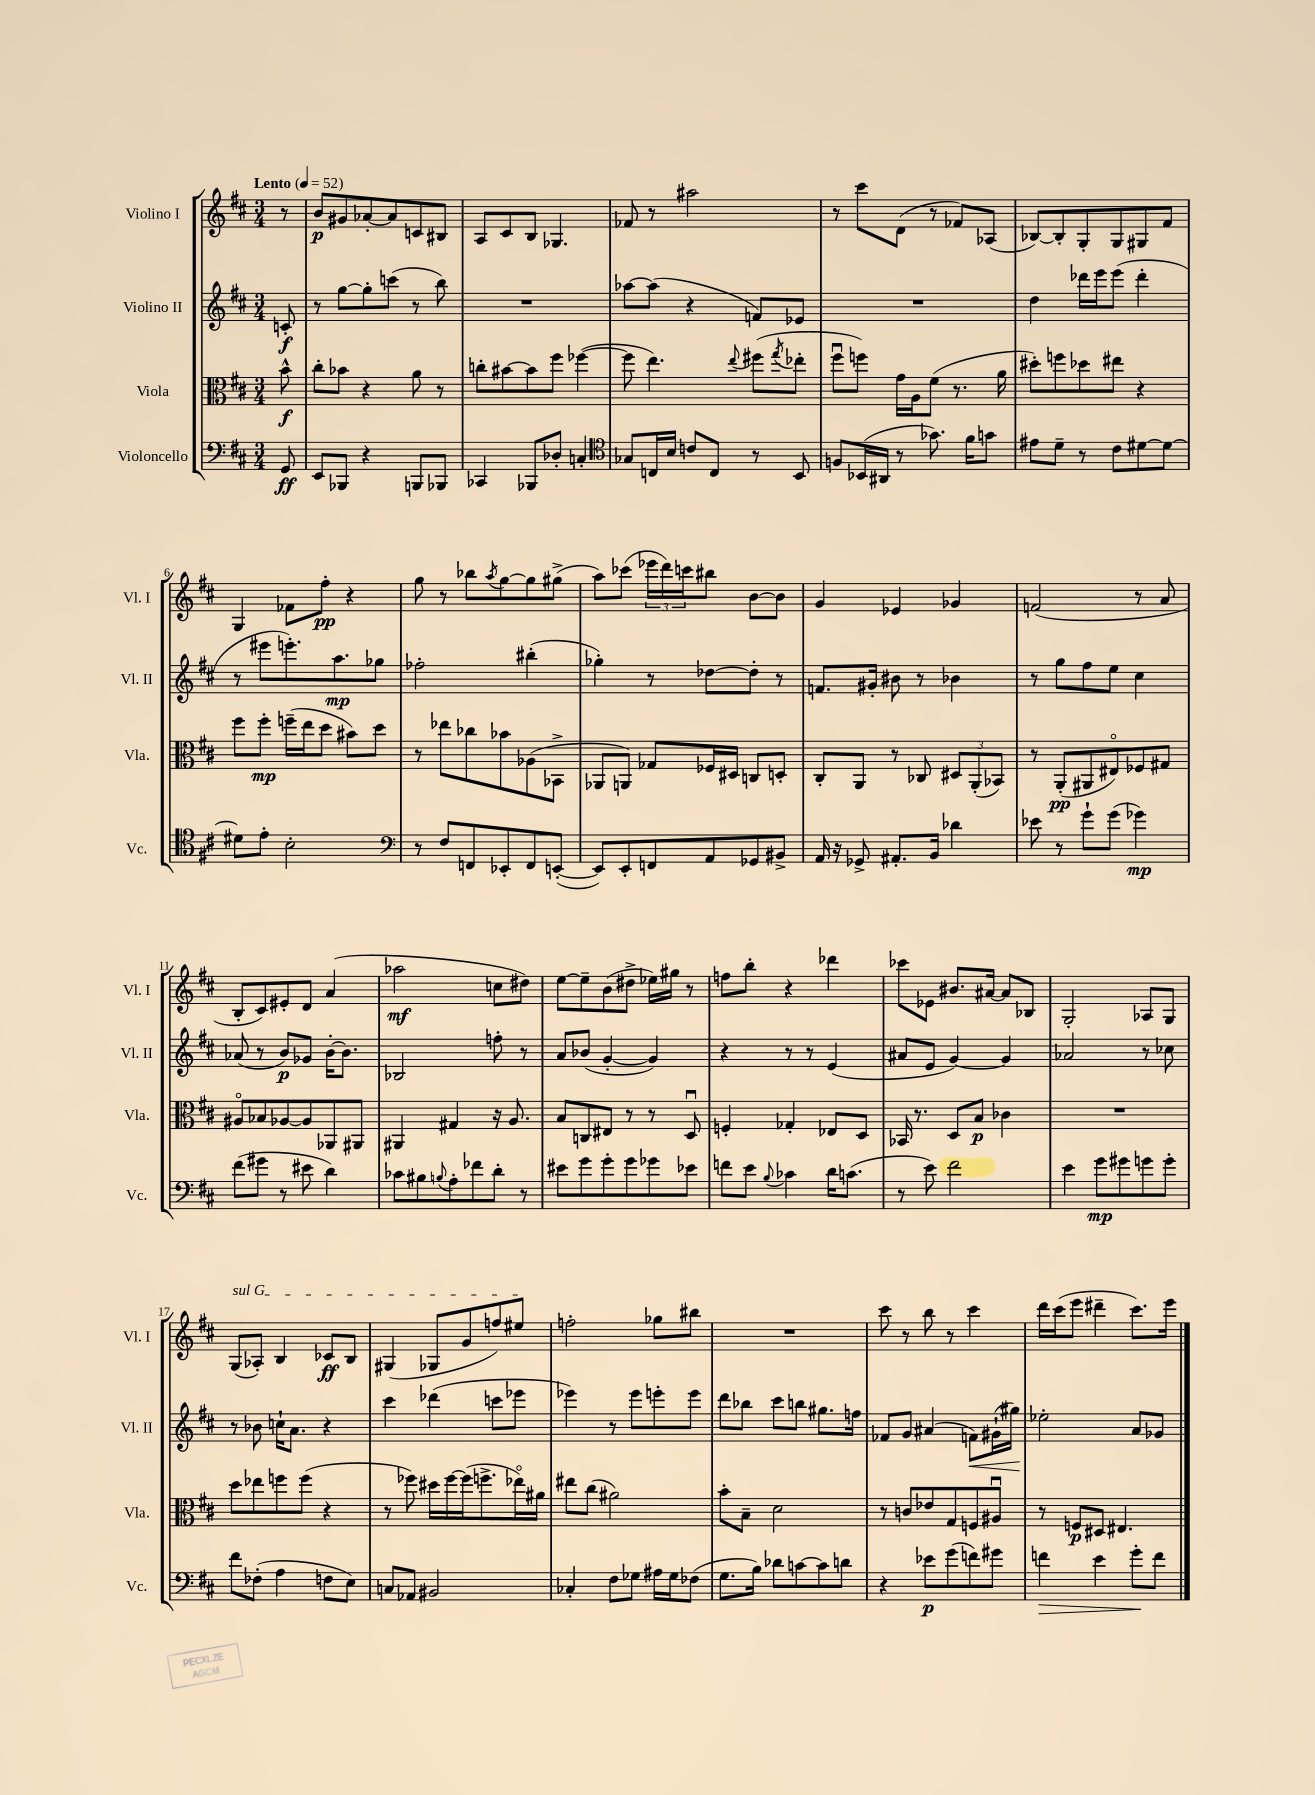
<<
\new StaffGroup <<
\new Staff = "s0" \with { instrumentName = "Violino I" shortInstrumentName = "Vl. I" } {
    \clef treble \key d \major \numericTimeSignature \time 3/4 \partial 8 \tempo "Lento" 4 = 52
    r8 |
    b'8\p gis'8 aes'8~-. aes'8 c'8 bis8 |
    a8 cis'8 b8 ges4. |
    fes'8 r8 ais''2 |
    r8 cis'''8 d'8( r8 fes'8) aes8( |
    bes8~) bes8-. g8-. g8 gis8 fis'8 |
    g4 fes'8 fis''8-.\pp r4 |
    g''8 r8 bes''8 \acciaccatura { a''8 } g''8~ g''8 gis''8->( |
    a''8) ces'''8( \tuplet 3/2 { ees'''16 d'''16) c'''16 } bis''8 b'8~ b'8 |
    g'4 ees'4 ges'4 |
    f'2( r8 a'8 |
    b8-. cis'8) eis'8-. d'8 a'4( |
    aes''2\mf c''8 dis''8) |
    e''8~ e''8-- b'8( dis''8-> ees''16) gis''16 r8 |
    f''8 b''8-. r4 des'''4 |
    ces'''8 ees'8 bis'8. ais'16~ ais'8 bes8 |
    g2-. aes8 g8 |
    \once \override TextSpanner.bound-details.left.text = \markup { \italic "sul G" } g8\startTextSpan( aes8-.) b4 ces'8\ff b8 |
    gis4( ges8 g'8 f''8) eis''8\stopTextSpan |
    f''2-. ges''8 bis''8 |
    R2. |
    cis'''8 r8 b''8 r8 cis'''4 |
    d'''16 cis'''16( e'''8 dis'''4-- cis'''8.) e'''16 \bar "|." |
}
\new Staff = "s1" \with { instrumentName = "Violino II" shortInstrumentName = "Vl. II" } {
    \clef treble \key d \major \numericTimeSignature \time 3/4 \partial 8
    c'8-.\f |
    r8 g''8~ g''8-. c'''8( r8 b''8) |
    R2. |
    aes''8~ aes''8( r4 f'8) ees'8 |
    R2. |
    d''4 des'''16 e'''16 e'''8( des'''4-. |
    r8 eis'''8 e'''8.-.) a''8.\mp ges''8 |
    fes''2-. bis''4-.( |
    ges''4-.) r8 des''8~ des''8-. r8 |
    f'8. gis'16-. bis'8 r8 bes'4 |
    r8 g''8 fis''8 e''8 cis''4 |
    aes'8( r8 b'8\p) ges'8 b'16~-. b'8. |
    bes2 f''8-. r8 |
    a'8 bes'8( g'4~-. g'4) |
    r4 r8 r8 e'4( |
    ais'8 e'8 g'4~) g'4 |
    aes'2 r8 ces''8 |
    r8 bes'8 c''16-! a'8. r4 |
    cis'''4 des'''4( c'''8 ees'''8 |
    ees'''4) r8 ees'''8 e'''8-. e'''8 |
    d'''8 bes''8 cis'''8 b''8 gis''8. f''16 |
    fes'8 g'8 ais'4( f'8\<) gis'16-!( gis''16) |
    ees''2-.\! a'8 ges'8 \bar "|." |
}
\new Staff = "s2" \with { instrumentName = "Viola" shortInstrumentName = "Vla." } {
    \clef alto \key d \major \numericTimeSignature \time 3/4 \partial 8
    b'8-^\f |
    cis''8-. bes'8 r4 a'8 r8 |
    c''8-. bis'8~ bis'8 fis''8 fes''4~( |
    fes''8 e''4.) \appoggiatura { e''8 } fis''8( \acciaccatura { g''8 } ees''8-. |
    fis''8\downbow f''8) g'16 a16 fis'8( r8. a'16 |
    dis''8-.) f''8 des''8 eis''8 r4 |
    fis''8 fis''8-.\mp f''16--( e''16 d''8 bis'8) d''8 |
    r8 ees''8 ces''8 bes'8 aes8( bes,8-> |
    aes,8 a,8) ges8 fes16 dis16 c8 d8-. |
    cis8-. a,8 r8 ces8 \tuplet 3/2 { dis8 a,8-.( bes,8) } |
    r8 a,8-.\pp( ais,8 eis8\flageolet) fes8 gis8 |
    ais8\flageolet bes8 aes8~ aes8 aes,8 ais,8 |
    ais,4 gis4 r16 a8. |
    b8 c8 eis8 r8 r8 d8\downbow |
    f4-. ges4-. ees8 d8 |
    bes,16 r8. d8 b8\p ces'4 |
    R2. |
    d''8 ees''8 f''8 f''8( r4 |
    r8 fes''8) dis''16 fes''16~ fes''16( f''8.-> ees''16\flageolet) ais'16 |
    eis''8 cis''8( ais'2) |
    b'8-. b8-- d'2 |
    r8 c'8 ees'8 g8 f8 ais8\downbow |
    r8 f8\p dis8 eis4. \bar "|." |
}
\new Staff = "s3" \with { instrumentName = "Violoncello" shortInstrumentName = "Vc." } {
    \clef bass \key d \major \numericTimeSignature \time 3/4 \partial 8
    g,8\ff |
    e,8 bes,,8 r4 b,,8 bes,,8 |
    ces,4 bes,,8 des8-. c4-. |
    \clef tenor ges8 c16 b16 c'8 c8 r8 b,8 |
    f8 bes,16( ais,16 r8 ges'8.) fis'16 g'8 |
    eis'8 d'8-- r8 cis'8 dis'8~ dis'8~ |
    dis'8 e'8-. b2-. |
    \clef bass r8 fis8 f,8 ees,8-. f,8 e,8~-.( |
    e,8) e,8-. f,8 a,8 ges,8 bis,8-> |
    a,16 r16 ges,8-> ais,8.-. b,16 des'4 |
    ees'8 r8 g'8-! g'8( ges'4\mp) |
    fis'8( gis'8 r8 eis'8 d'4) |
    ces'8 bis8 \appoggiatura { b8 } a8-. fes'8 d'8-. r8 |
    eis'8 g'8 g'8-. g'8 ges'8 ees'8 |
    f'8 e'8 \appoggiatura { b8 } ces'4 d'16 c'8.( |
    r8 e'8) fis'2 |
    e'4 g'8\mp gis'8 g'8 g'8-. |
    fis'8 fes8-.( a4 f8 e8) |
    c8 aes,8 bis,2 |
    ces4-. fis8 ges8 ais16 ges16 fes8( |
    g8. b16) des'8 c'8~ c'8 d'8 |
    r4 ees'8\p g'8( f'8) gis'8 |
    f'4\> e'4 g'8-.\! f'8 \bar "|." |
}
>>
>>
